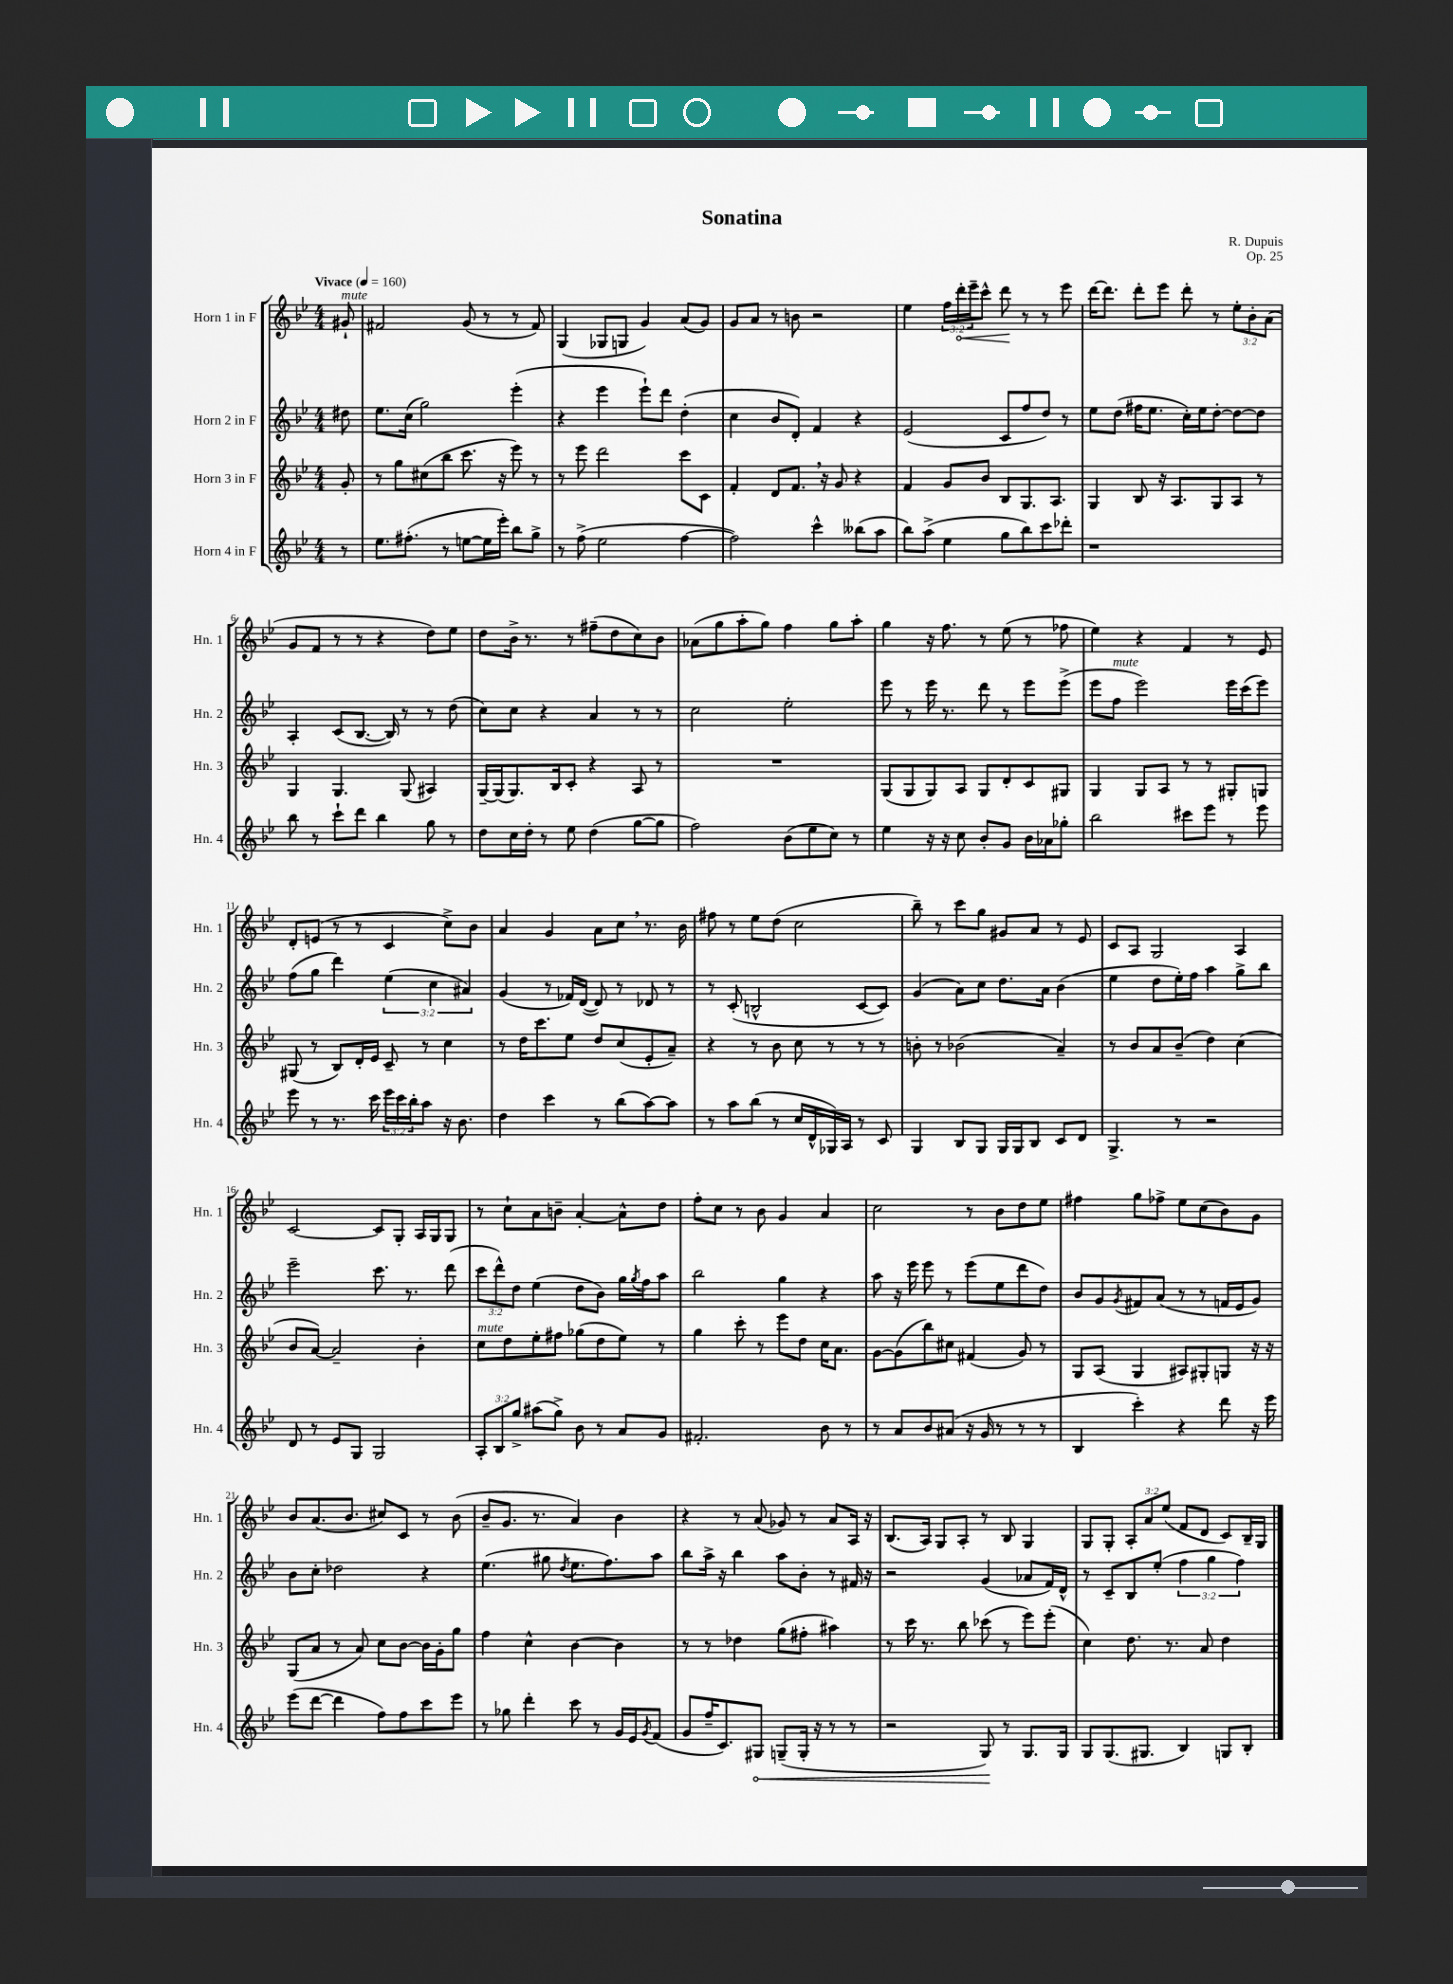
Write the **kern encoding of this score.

**kern	**dynam	**kern	**kern	**kern	**dynam
*part4	*part4	*part3	*part2	*part1	*part1
*staff4	*staff4	*staff3	*staff2	*staff1	*staff1
*I"Horn 4 in F	*	*I"Horn 3 in F	*I"Horn 2 in F	*I"Horn 1 in F	*
*I'Hn. 4	*	*I'Hn. 3	*I'Hn. 2	*I'Hn. 1	*
*clefG2	*	*clefG2	*clefG2	*clefG2	*
*k[b-e-]	*	*k[b-e-]	*k[b-e-]	*k[b-e-]	*
*M4/4	*	*M4/4	*M4/4	*M4/4	*
*MM160	*	*MM160	*MM160	*MM160	*
=	=	=	=	=	=
!	!	!	!	!LO:TX:a:B:t=Vivace	!
!	!	!	!	!LO:TX:a:i:t=mute	!
8r	.	8g'/	8dd#X\	8g#X`/	.
=1	=1	=1	=1	=1	=1
8.ee-\L	.	8r	8.ee-\L	2f#X/	.
.	.	8gg\L	.	.	.
(8.ff#X'\J	.	.	(16cc\Jk	.	.
.	.	(8cc#X\	2gg\)	.	.
8r	.	8bb-\J	.	.	.
[8een\L	.	8.ccc\	.	(8g/	.
16ee\L]	.	.	.	8r	.
16eee-'\JJ)	.	16r	.	.	.
8bb-\L	.	8eee-\)	(4eee-'\	8r	.
8gg^\J	.	8r	.	8f#/)	.
=2	=2	=2	=2	=2	=2
8r	.	8r	4r	(4G/	.
(8ff^\	.	8eee-\	.	.	.
2ee-\	.	2ddd\	4eee-\	8G-X/L	.
.	.	.	.	8Gn/J	.
.	.	.	8eee-`\L)	4g/)	.
.	.	.	8ddd\J	.	.
[4ff\	.	8ccc\L	(4dd'\	(8a/L	.
.	.	8c\J	.	8g/J)	.
=3	=3	=3	=3	=3	=3
2ff\])	.	4f'/	4cc\	8g/L	.
.	.	.	.	8a/J	.
.	.	8d/L	8b-/L	8r	.
.	.	8.f,/J	8d'/J)	8bn\	.
4ccc^^\	.	.	4f/	2r	.
.	.	16r	.	.	.
.	.	8g/	.	.	.
(8bb--X\L	.	4r	4r	.	.
8aa\J	.	.	.	.	.
=4	=4	=4	=4	=4	=4
8bb-\L)	.	4f/	(2e-/	4ee-\	.
(8aa^\J	.	.	.	.	.
4ee-\	.	8g/L	.	24ff\LL	.
!	!	!	!	!	!LO:HP:b
.	.	.	.	24ddd'\	<
.	.	.	.	24eee-~\J	.
.	.	8b-/J	.	8ccc^^\J	.
8gg\L	.	8B-/L	8c/L	8ddd\	.
8bb-\)	.	8.G/	8ff/	8r	[
8ccc\	.	.	8dd/J)	8r	.
.	.	8.A/J	.	.	.
8ddd-X'\J	.	.	8r	8eee-\	.
=5	=5	=5	=5	=5	=5
1r	.	4G/	8ee-\L	[16ddd\KL	.
.	.	.	.	8.ddd\J]	.
.	.	.	(8dd\J	.	.
.	.	8B-/	16ff#X\KL	8ddd'\L	.
.	.	.	8.ee-\J	.	.
.	.	16r	.	8eee-\J	.
.	.	8.A/L	.	.	.
.	.	.	16cc'\LL)	8ddd'\	.
.	.	.	16ee-\J	.	.
.	.	8G/	[8dd'\J	8r	.
.	.	8A/J	8dd\L_	12ee-'\L	.
.	.	.	.	12b-'\	.
.	.	8r	8dd\J]	.	.
.	.	.	.	(12a\J	.
!!LO:LB:g=z
=6	=6	=6	=6	=6	=6
8bb-\	.	4G/	4A'/	8g/L	.
8r	.	.	.	8f/J	.
8ccc`\L	.	4.G/	(8c/L	8r	.
8ddd\J	.	.	[8.B-/J	8r	.
4bb-\	.	.	.	4r	.
.	.	.	16B-/])	.	.
.	.	(8G/	8r	.	.
8gg\	.	4A#X/)	8r	8dd\L)	.
8r	.	.	(8dd\	8ee-\J	.
=7	=7	=7	=7	=7	=7
8dd\L	.	[16G~/LL	8cc\L)	8dd\L	.
.	.	(16G/J]	.	.	.
16cc\L	.	8.G/)	8cc\J	16b-^\Jk	.
16dd'\JJ	.	.	.	8.r	.
8r	.	.	4r	.	.
.	.	16B-/k	.	.	.
8ee-\	.	8c'/J	.	8r	.
(4dd\	.	4r	4a/	(8ff#X~\L	.
.	.	.	.	8dd\	.
[8gg\L	.	8A/	8r	8cc\)	.
8gg\J]	.	8r	8r	8b-\J	.
=8	=8	=8	=8	=8	=8
2ff\)	.	1r	2cc\	(8a-X\L	.
.	.	.	.	8gg\	.
.	.	.	.	8aa'\	.
.	.	.	.	8gg\J)	.
(8b-\L	.	.	2ee-'\	4ff\	.
8ee-\	.	.	.	.	.
8cc\J)	.	.	.	8gg\L	.
8r	.	.	.	8aa'\J	.
=9	=9	=9	=9	=9	=9
4ee-\	.	(8G/L	8eee-\	4gg\	.
.	.	8G/	8r	.	.
16r	.	8G/)	16eee-\	16r	.
16r	.	.	8.r	8.ff\	.
8cc\	.	8A/J	.	.	.
8b-'/L	.	8G/L	8ddd\	8r	.
8g/J	.	8d'/	8r	(8ee-\	.
16b-\LL	.	8c/	8eee-\L	8r	.
16a-X\J	.	.	.	.	.
8gg-X'\J	.	8G#X/J	(8eee-^\J	8ff-X\	.
=10	=10	=10	=10	=10	=10
2bb-\	.	4G/	8eee-\L	4ee-\)	.
!	!	!	!LO:TX:a:i:t=mute	!	!
.	.	.	8ff\J	.	.
.	.	8G/L	2eee-\)	4r	.
.	.	8A/J	.	.	.
8ccc#X\L	.	8r	.	4f/	.
8eee-\J	.	8r	.	.	.
8r	.	8G#X'/L	16eee-\LL	8r	.
.	.	.	(16ccc\J	.	.
8eee-\	.	8Gn/J	8eee-\J)	8e-/	.
!!LO:LB:g=z
=11	=11	=11	=11	=11	=11
8eee-\	.	(8G#X/	(8ff\L	8d'/L	.
8r	.	8r	8gg\J	(8en/J	.
8.r	.	8B-/L)	4ddd\)	8r	.
.	.	16d'/L	.	8r	.
16ccc\	.	16e-/JJ	.	.	.
24eee-\LL	.	8c~/	(6ee-\	4c/	.
24ccc\	.	.	.	.	.
24bb-'\J	.	.	.	.	.
8aa\J	.	8r	.	.	.
.	.	.	6cc\	.	.
16r	.	4cc\	.	8cc^\L)	.
8.b-\	.	.	.	.	.
.	.	.	6a#X/)	.	.
.	.	.	.	8b-\J	.
=12	=12	=12	=12	=12	=12
4dd\	.	8r	(4g/	4a/	.
.	.	16dd\KL	.	.	.
.	.	8.ccc\	.	.	.
4ccc\	.	.	8r	4g/	.
.	.	8ee-\J	16f-X/LL)	.	.
.	.	.	([16d/JJ	.	.
8r	.	8dd/L	8d/])	8a\L	.
(8bb-\L	.	(8cc/	8r	8cc,\J	.
[8aa\)	.	8e-'/	8d-X/	8.r	.
8aa\J]	.	8a~/J)	8r	.	.
.	.	.	.	16b-\	.
=13	=13	=13	=13	=13	=13
8r	.	4r	8r	8ff#X\	.
8aa\L	.	.	(8c'/	8r	.
(8bb-\J	.	8r	2Bn^^/	8ee-\L	.
8r	.	8b-\	.	(8dd\J	.
16cc/LL	.	8cc\	.	2cc\	.
16d^^/	.	.	.	.	.
16G-X/)	.	8r	.	.	.
16A/JJ	.	.	.	.	.
8r	.	8r	[8c/L	.	.
8c/	.	8r	8c/J])	.	.
=14	=14	=14	=14	=14	=14
4G/	.	8bn'\	(4g/	8bb-~\)	.
.	.	8r	.	8r	.
8B-/L	.	(2b-X\	8a\L)	8ccc\L	.
8G/J	.	.	8cc\J	8gg\J	.
16G/LL	.	.	8.dd\L	8g#X/L	.
16G/J	.	.	.	.	.
8B-/J	.	.	.	8a/J	.
.	.	.	16a\Jk	.	.
8c/L	.	4a~/)	(4b-\	8r	.
8d/J	.	.	.	8e-/	.
=15	=15	=15	=15	=15	=15
4.G^/	.	8r	4ee-\	8c/L	.
.	.	8b-/L	.	8A/J	.
.	.	8a/	8dd\L	2G/	.
8r	.	(8b-~/J	16ee-'\L)	.	.
.	.	.	16ff\JJ	.	.
2r	.	4dd\)	4aa\	.	.
.	.	(4cc\	8gg^\L	4A/	.
.	.	.	8bb-\J	.	.
!!LO:LB:g=z
=16	=16	=16	=16	=16	=16
8d/	.	8b-/L	2eee-~\	[2c/	.
8r	.	[8a/J)	.	.	.
8e-/L	.	2a~/]	.	.	.
8G/J	.	.	.	.	.
2G/	.	.	8.ccc\	8c/L]	.
.	.	.	.	8G'/J	.
.	.	.	8.r	.	.
.	.	4b-'\	.	16A/LL	.
.	.	.	.	16G/J	.
.	.	.	(8ddd\	8G/J	.
=17	=17	=17	=17	=17	=17
!	!	!LO:TX:a:i:t=mute	!	!	!
12A'/L	.	8cc\L	12ccc\L	8r	.
12B-/	.	.	12ddd^^\)	.	.
.	.	8dd\	.	8cc`\L	.
12gg^/J	.	.	12dd\J	.	.
(8aa#X\L	.	8ee-'\	(4ee-\	8a\	.
8gg^\J)	.	8ff#X\J	.	8bn~\J	.
8b-\	.	(8gg-X\L	8dd\L	[4a'/	.
8r	.	8dd\	8b-\J)	.	.
8a/L	.	8ee-\J)	16gg\LL	8a^^\L]	.
.	.	.	8qgg/	.	.
.	.	.	16ff\J	.	.
8g/J	.	8r	8aa\J	8dd\J	.
=18	=18	=18	=18	=18	=18
2.f#X'/	.	4gg\	2bb-\	8ff'\L	.
.	.	.	.	8cc\J	.
.	.	8ccc'\	.	8r	.
.	.	8r	.	8b-\	.
.	.	8eee-\L	4gg\	4g/	.
.	.	8dd\J	.	.	.
8b-\	.	16cc\KL	4r	4a/	.
.	.	8.a\J	.	.	.
8r	.	.	.	.	.
=19	=19	=19	=19	=19	=19
8r	.	[8g\L	8aa\	2cc\	.
8a/L	.	(8g\]	16r	.	.
.	.	.	16eee-\	.	.
8b-/	.	8bb-\)	8eee-\	.	.
(8a#X/J	.	8cc#X\J	8r	.	.
16r	.	(4f#X/	(8eee-\L	8r	.
16g/	.	.	.	.	.
8r	.	.	8ee-\	8b-\L	.
8r	.	8g/)	8ddd\	8dd\	.
8r	.	8r	8dd\J)	8ee-\J	.
=20	=20	=20	=20	=20	=20
4B-/	.	8G/L	8b-/L	4ff#X\	.
.	.	(8A/J	8g/	.	.
.	.	.	8qg/	.	.
4ccc'\)	.	4G/	8f#X/	8gg\L	.
.	.	.	(8a/J	8ff-X^\J	.
4r	.	8A#X/L)	8r	8ee-\L	.
.	.	8G#X'/	8r	(8cc\	.
8ddd\	.	8Gn/J	16fn/LL	8b-\)	.
.	.	.	16e-/J	.	.
16r	.	16r	8g/J)	8g\J	.
16eee-\	.	16r	.	.	.
!!LO:LB:g=z
=21	=21	=21	=21	=21	=21
(8eee-\L	.	(8G/L	8b-\L	8b-/L	.
[8ddd\J	.	8a/J	8cc'\J	(8.a/	.
4ddd\]	.	8r	2dd-X\	.	.
.	.	.	.	8.b-/J	.
.	.	8a/)	.	.	.
8ff\L)	.	8cc\L	.	8cc#X/L)	.
8ff\	.	[8b-\J	.	8c/J	.
8ccc\	.	16b-\LL]	4r	8r	.
.	.	16g'\J	.	.	.
8eee-\J	.	8gg\J	.	(8b-\	.
=22	=22	=22	=22	=22	=22
8r	.	4ff\	(4.ee-\	8b-~/L	.
8gg-X\	.	.	.	8.g/J	.
4ddd'\	.	4cc^^\	.	.	.
.	.	.	.	8.r	.
.	.	.	8gg#X\	.	.
.	.	.	8qdd/	.	.
8ccc\	.	[4b-\	8.ee-\L	4a/)	.
8r	.	.	.	.	.
.	.	.	8.ff\)	.	.
16g/LL	.	4b-\]	.	4b-\	.
16e-/J	.	.	.	.	.
8qg/	.	.	.	.	.
(8f/J	.	.	8aa\J	.	.
=23	=23	=23	=23	=23	=23
8g/L	.	8r	8bb-\L	4r	.
16ff~/K	.	8r	16aa^\Jk	.	.
8.c/)	.	.	16r	.	.
.	.	4dd-X\	4bb-\	8r	.
!	!LO:HP:b	!	!	!	!
8G#X/J	<	.	.	(8a/	.
(8Gn~/L	.	(8gg\L	8aa\L	8g-X/)	.
16G'/Jk	.	8ff#X'\J	8b-'\J	8r	.
16r	.	.	.	.	.
8r	.	4aa#X\)	8r	8a/L	.
8r	.	.	16f#X/	16A/Jk	.
.	.	.	16r	16r	.
=24	=24	=24	=24	=24	=24
2r	.	8r	2r	(8.B-/L	.
.	.	16ccc\	.	.	.
.	.	8.r	.	16A/Jk)	.
.	.	.	.	8G/L	.
.	.	8bb-\	.	8A'/J	.
8G/)	.	(8ccc-X\	(4g/	8r	.
8r	[	8r	.	8B-/	.
8.G/L	.	8eee-\L)	8a-X/L	4G/	.
.	.	(8eee-'\J	16f/L)	.	.
16G/Jk	.	.	16d^^/JJ	.	.
=25	=25	=25	=25	=25	=25
8G/L	.	4cc\)	8r	8G/L	.
(8.G/	.	.	8c~/L	8G'/J	.
.	.	8.dd\	8B-/	12A'/L	.
8.G#X/J	.	.	.	.	.
.	.	.	.	12a/	.
.	.	.	(8ee-'/J	.	.
.	.	.	.	(12ee-/J	.
.	.	8.r	.	.	.
4B-/)	.	.	6ff\	8f/L	.
.	.	8a/	.	8d/J	.
.	.	.	6gg\	.	.
8Gn/L	.	4dd\	.	8c/L)	.
.	.	.	6ff\)	.	.
8B-'/J	.	.	.	16B-~/L	.
.	.	.	.	16G/JJ	.
==	==	==	==	==	==
*-	*-	*-	*-	*-	*-
